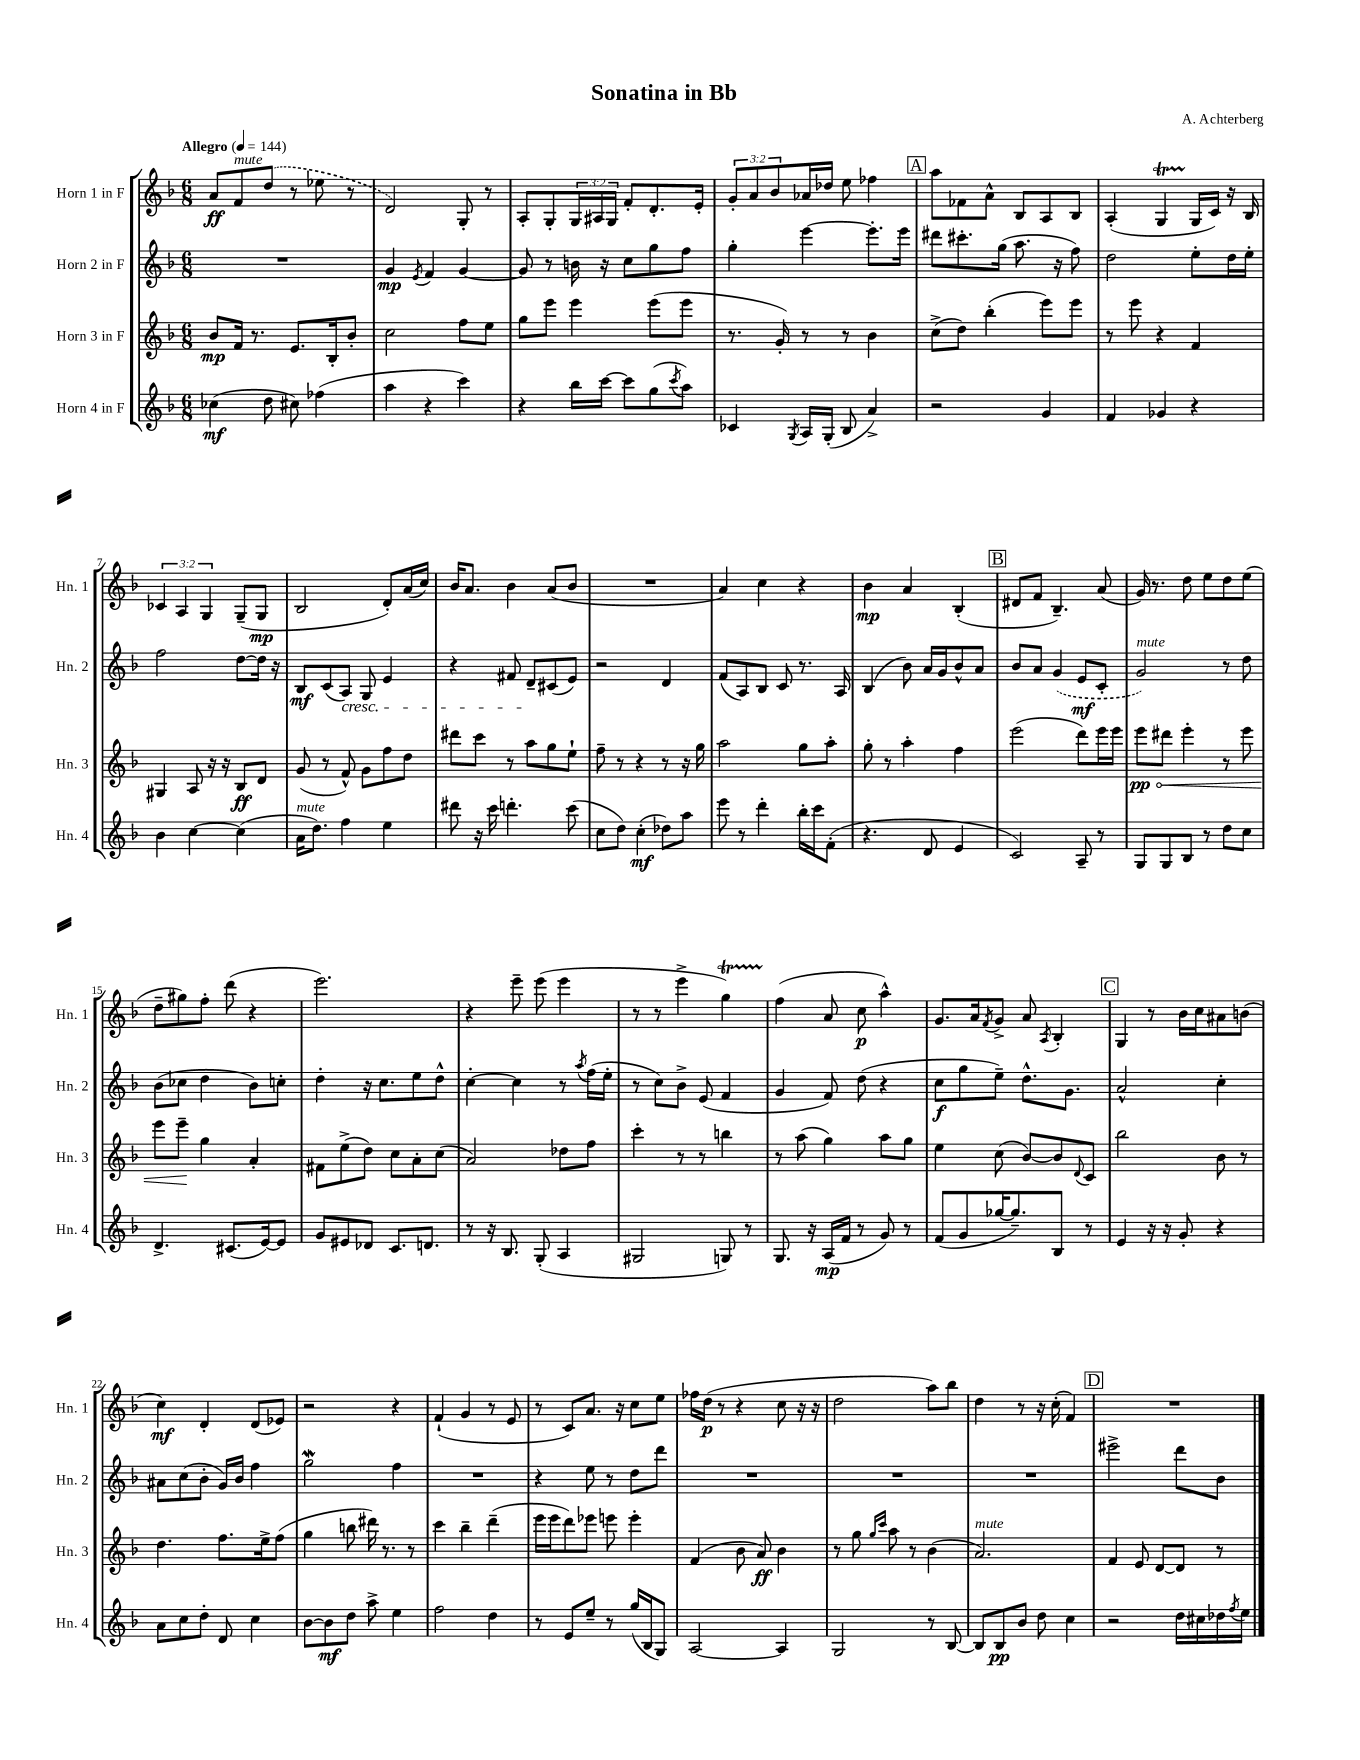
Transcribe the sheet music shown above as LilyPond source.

\header { title = "Sonatina in Bb" composer = "A. Achterberg" }
<<
\new StaffGroup <<
\new Staff = "s0" \with { instrumentName = "Horn 1 in F" shortInstrumentName = "Hn. 1" } {
    \clef treble \key f \major \numericTimeSignature \time 6/8 \override Staff.TupletNumber.text = #tuplet-number::calc-fraction-text \tempo "Allegro" 4 = 144
    a'8\ff f'8^\markup { \italic "mute" } \once \slurDashed d''8( r8 ees''8 r8 |
    d'2) g8-. r8 |
    a8-. g8-. \tuplet 3/2 { g16 ais16 g16 } f'8-. d'8.-. e'16-. |
    \tuplet 3/2 { g'8-. a'8 bes'8 } aes'16 des''16 e''8 fes''4 |
    \mark \markup { \box "A" } a''8 fes'8 a'8-^ bes8 a8 bes8 |
    a4-.( g4\startTrillSpan g16\stopTrillSpan c'16) r16 bes16 |
    \tuplet 3/2 { ces'4 a4 g4 } g8--( g8\mp |
    bes2 d'8-.) a'16( c''16) |
    bes'16 a'8. bes'4 a'8( bes'8 |
    R2. |
    a'4) c''4 r4 |
    bes'4\mp a'4 bes4-.( |
    \mark \markup { \box "B" } dis'8 f'8 bes4.--) a'8( |
    g'16) r8. d''8 e''8 d''8 e''8( |
    d''8-- gis''8) f''8-. d'''8( r4 |
    e'''2.) |
    r4 e'''8-- e'''8( e'''4 |
    r8 r8 e'''4-> g''4\startTrillSpan) |
    f''4\stopTrillSpan( a'8 c''8\p a''4-^) |
    g'8. a'16 \acciaccatura { f'8 } g'8-> a'8 \acciaccatura { a8 } bes4-. |
    \mark \markup { \box "C" } g4 r8 bes'16 c''16 ais'8 b'8( |
    c''4\mf) d'4-. d'8( ees'8) |
    r2 r4 |
    f'4-!( g'4 r8 e'8 |
    r8 c'8) a'8. r16 c''8 e''8 |
    fes''16 d''16\p( r8 r4 c''8 r16 r16 |
    d''2 a''8) bes''8 |
    d''4 r8 r16 c''16-.( f'4) |
    \mark \markup { \box "D" } R2. \bar "|." |
}
\new Staff = "s1" \with { instrumentName = "Horn 2 in F" shortInstrumentName = "Hn. 2" } {
    \clef treble \key f \major \numericTimeSignature \time 6/8
    R2. |
    g'4\mp \acciaccatura { e'8 } f'4 g'4~ |
    g'8 r8 b'16 r16 c''8 g''8 f''8 |
    g''4-. e'''4~ e'''8.-. e'''16 |
    \mark \markup { \box "A" } dis'''8 cis'''8.-. g''16( a''8. r16 f''8) |
    d''2 e''8-. d''16 e''16-. |
    f''2 d''8~ d''16 r16 |
    bes8\mf c'8( a8\cresc) g8 e'4 |
    r4 fis'8 d'8--\! cis'8( e'8) |
    r2 d'4 |
    f'8( a8) bes8 c'8 r8. a16 |
    bes4( bes'8) a'16 g'16 bes'8-^ a'8 |
    \mark \markup { \box "B" } bes'8 a'8 \once \slurDashed g'4( e'8\mf c'8-. |
    g'2^\markup { \italic "mute" }) r8 d''8 |
    bes'8( ces''8 d''4 bes'8) c''8-. |
    d''4-. r16 c''8. e''8 d''8-^ |
    c''4~-. c''4 r8 \acciaccatura { a''8 } f''16( e''16-. |
    r8 c''8) bes'8-> e'8( f'4 |
    g'4 f'8) d''8( r4 |
    c''8\f g''8 e''8--) d''8.-^ g'8. |
    \mark \markup { \box "C" } a'2-^ c''4-. |
    ais'8 c''8( bes'8-. g'16) bes'16 f''4 |
    g''2\mordent f''4 |
    R2. |
    r4 e''8 r8 d''8 d'''8 |
    R2. |
    R2. |
    R2. |
    \mark \markup { \box "D" } eis'''2-> d'''8 bes'8 \bar "|." |
}
\new Staff = "s2" \with { instrumentName = "Horn 3 in F" shortInstrumentName = "Hn. 3" } {
    \clef treble \key f \major \numericTimeSignature \time 6/8
    bes'8\mp f'16 r8. e'8. bes16-. bes'8-. |
    c''2 f''8 e''8 |
    g''8 e'''8 e'''4 e'''8( e'''8 |
    r8. g'16-.) r8 r8 bes'4 |
    \mark \markup { \box "A" } c''8->( d''8) bes''4-.( e'''8) e'''8 |
    r8 e'''8 r4 f'4 |
    gis4 a8 r16 r16 bes8\ff d'8 |
    g'8( r8 f'8-^) g'8 f''8 d''8 |
    dis'''8 c'''8 r8 a''8 g''8 e''8-! |
    f''8-- r8 r4 r8 r16 g''16 |
    a''2 g''8 a''8-. |
    g''8-. r8 a''4-. f''4 |
    \mark \markup { \box "B" } e'''2( d'''8) e'''16 e'''16 |
    \once \override Hairpin.circled-tip = ##t e'''8\pp\< dis'''8 e'''4-. r8 e'''8 |
    e'''8 e'''8--\! g''4 a'4-. |
    fis'8 e''8->( d''8) c''8 a'8-. c''8( |
    a'2) des''8 f''8 |
    c'''4-. r8 r8 b''4 |
    r8 a''8( g''4) a''8 g''8 |
    e''4 c''8( bes'8~) bes'8 \appoggiatura { d'8 } c'8 |
    \mark \markup { \box "C" } bes''2 bes'8 r8 |
    d''4. f''8. e''16-> f''8( |
    g''4 b''8 dis'''16) r8. r8 |
    c'''4 bes''4-- d'''4--( |
    e'''16 e'''16 d'''8) ees'''8 e'''8 e'''4-. |
    f'4( bes'8 a'8\ff) bes'4 |
    r8 g''8 \grace { g''16 c'''16 } a''8 r8 bes'4( |
    a'2.^\markup { \italic "mute" }) |
    \mark \markup { \box "D" } f'4 e'8 d'8~ d'8 r8 \bar "|." |
}
\new Staff = "s3" \with { instrumentName = "Horn 4 in F" shortInstrumentName = "Hn. 4" } {
    \clef treble \key f \major \numericTimeSignature \time 6/8
    ces''4\mf( d''8 cis''8) fes''4( |
    a''4 r4 c'''4) |
    r4 bes''16 c'''16~ c'''8 g''8( \acciaccatura { c'''8 } a''8) |
    ces'4 \acciaccatura { g8 } a16 g16-.( bes8 a'4->) |
    \mark \markup { \box "A" } r2 g'4 |
    f'4 ges'4 r4 |
    bes'4 c''4~ c''4( |
    a'16^\markup { \italic "mute" } d''8.) f''4 e''4 |
    dis'''8 r16 c'''16 d'''4.-. c'''8( |
    c''8 d''8) c''4-.\mf( des''8) a''8 |
    e'''8 r8 d'''4-. bes''16-. c'''16 f'8-.( |
    r4. d'8 e'4 |
    \mark \markup { \box "B" } c'2) a8-- r8 |
    g8 g8 bes8 r8 d''8 c''8 |
    d'4.-> cis'8.( e'16~) e'8 |
    g'8 eis'8 des'8 c'8. d'8. |
    r8 r16 bes8. g8-.( a4 |
    gis2 g8) r8 |
    g8. r16 a16\mp( f'16 r8 g'8) r8 |
    f'8( g'8 ges''16~ ges''8.--) bes8 r8 |
    \mark \markup { \box "C" } e'4 r16 r16 g'8-. r4 |
    a'8 c''8 d''8-. d'8 c''4 |
    bes'8~ bes'8\mf d''8 a''8-> e''4 |
    f''2 d''4 |
    r8 e'8 e''8-- r8 g''16( bes16 g8) |
    a2~ a4 |
    g2 r8 bes8~ |
    bes8 bes8\pp bes'8 d''8 c''4 |
    \mark \markup { \box "D" } r2 d''16 cis''16 des''16 \acciaccatura { f''8 } e''16 \bar "|." |
}
>>
>>
